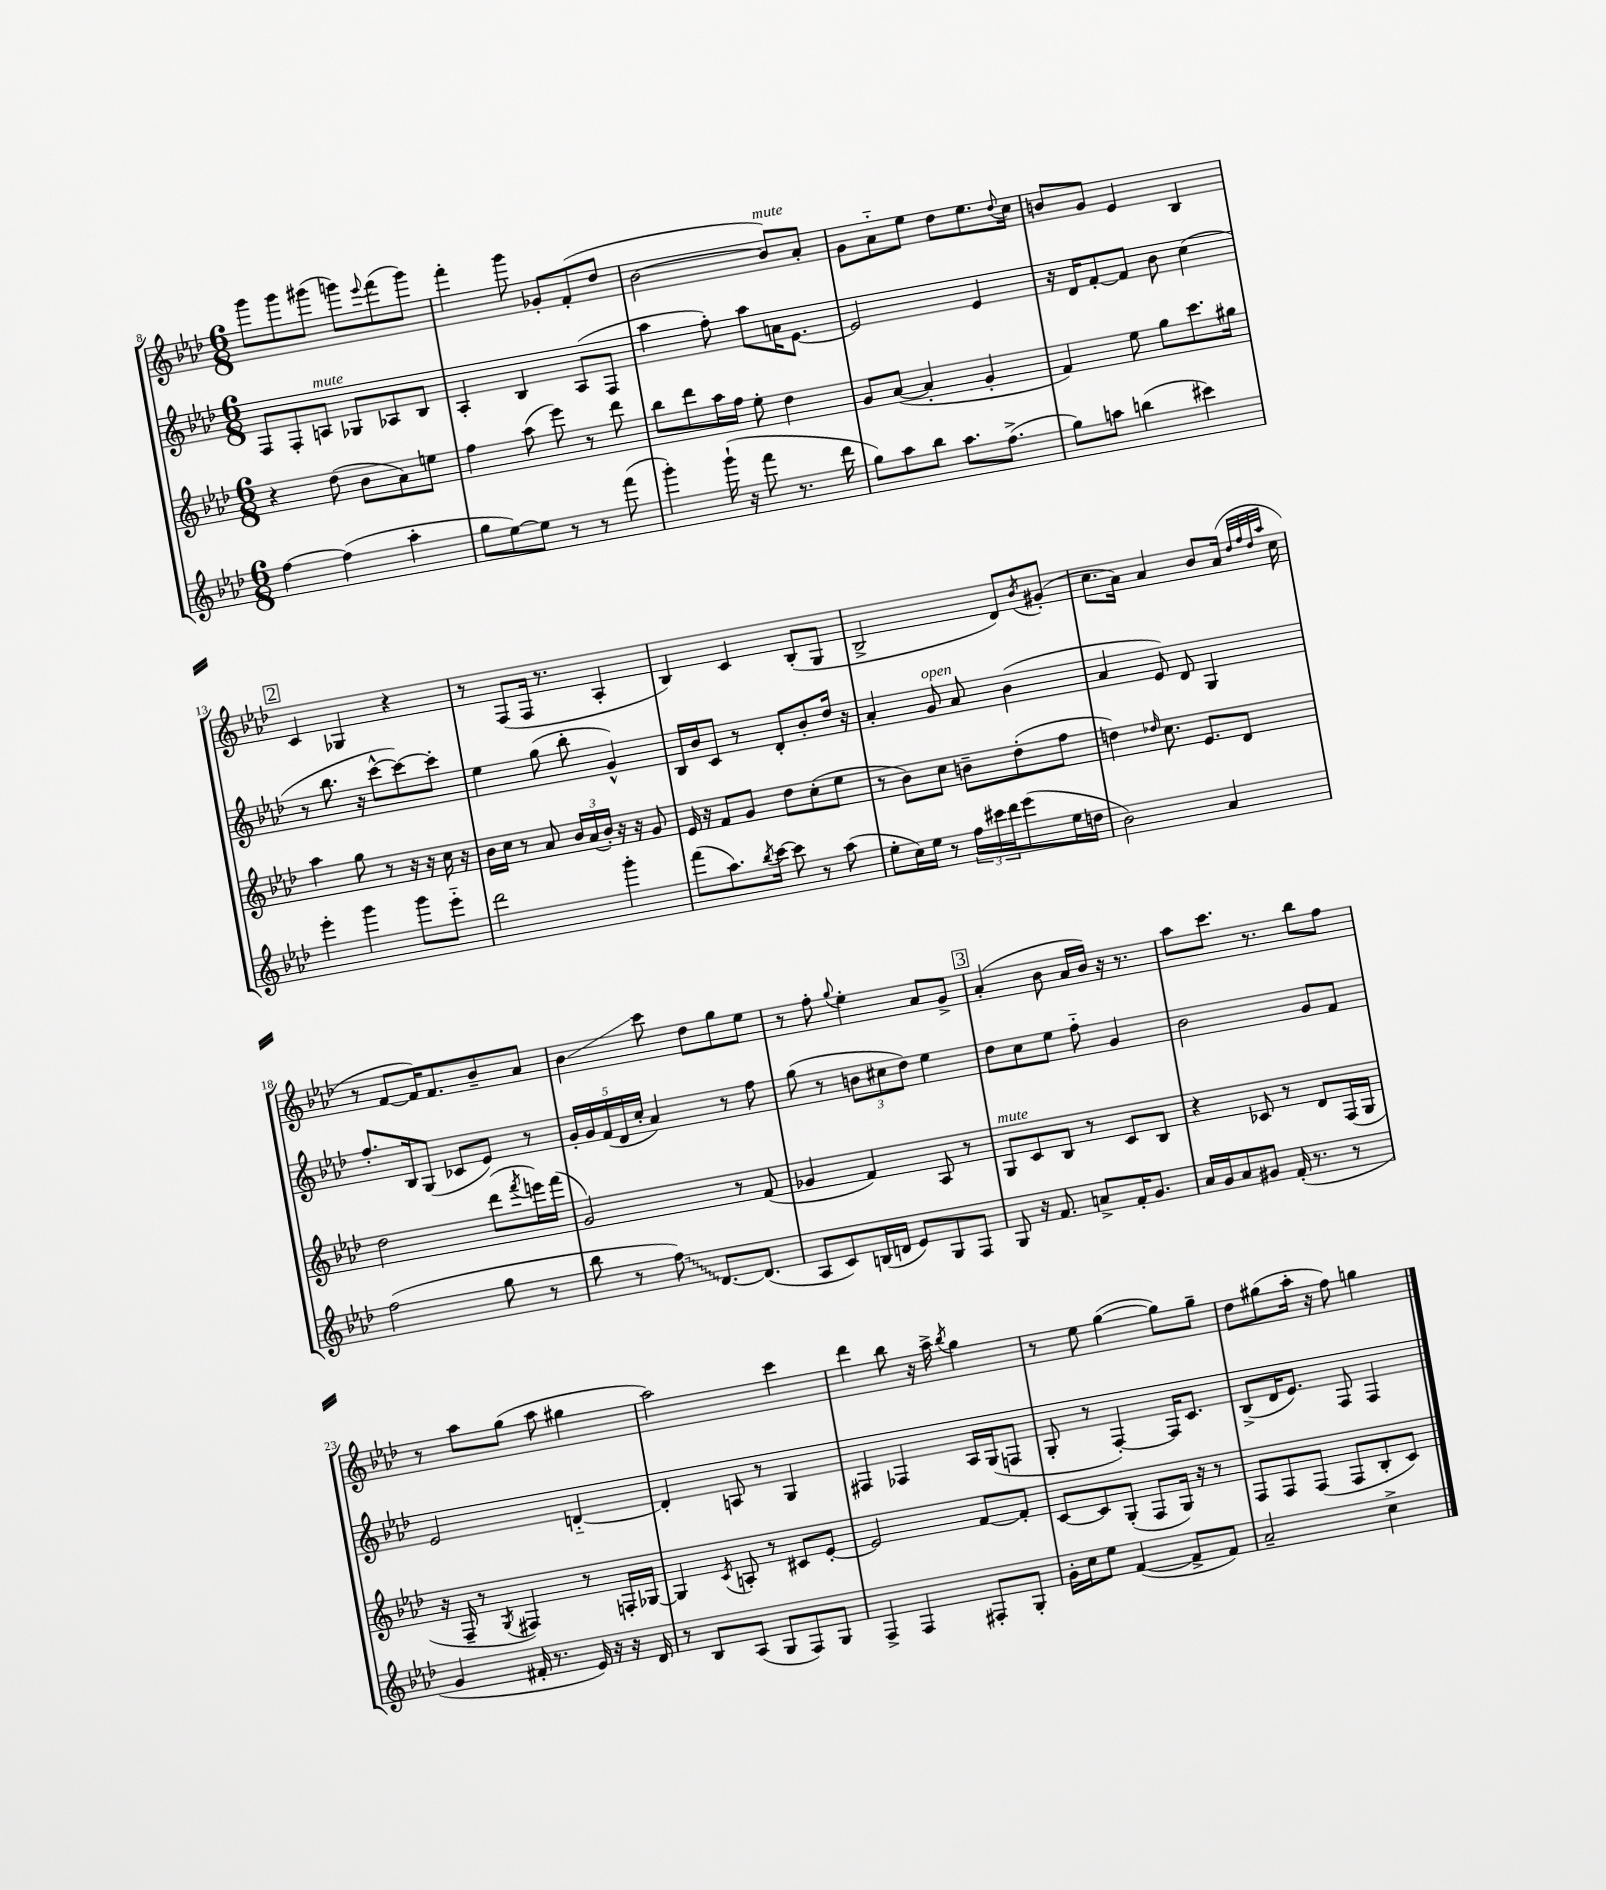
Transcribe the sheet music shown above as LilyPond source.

<<
\new StaffGroup <<
\new Staff = "s0" {
    \clef treble \key aes \major \numericTimeSignature \time 6/8
    g'''8 g'''8 gis'''8( g'''8) \appoggiatura { ees'''8 } f'''8( g'''8) |
    f'''4-. g'''8 ges'8-. f'8-.( des''8 |
    bes'2~ bes'8^\markup { \italic "mute" }) aes'8-. |
    g'8 aes'8-_ ees''8 des''8 ees''8. \appoggiatura { des''8 } c''16 |
    b'8 g'8 ees'4 bes4 |
    \mark \markup { \box "2" } c'4 ges4 r4 |
    r8 f8( f16 r8. aes4-. |
    bes4) c'4 bes8-.( g8 |
    bes2-> des'8) \acciaccatura { bes'8 } gis'8-.( |
    c''8. aes'16) aes'4 bes'8 aes'16( \grace { des''32 f''32 des''32 aes''32 } c''16 |
    r8 f'8~ f'16) f'8. bes'8-- aes'8 |
    bes'4\glissando c'''8 des''8 g''8 ees''8 |
    r8 f''8-. \appoggiatura { g''8 } ees''4-. aes'8 g'8-> |
    \mark \markup { \box "3" } aes'4-.( bes'8 aes'16 bes'16) r16 r8. |
    aes''8 c'''8. r8. bes''8 f''8 |
    r8 aes''8 g''8( aes''8 gis''4 |
    aes''2) c'''4 |
    des'''4 bes''8 r16 aes''16-> \acciaccatura { bes''8 } g''4 |
    r8 ees''8 g''4~( g''8) g''8-- |
    des''8 gis''8( aes''16-. r16 f''8) g''4 \bar "|." |
}
\new Staff = "s1" {
    \clef treble \key aes \major \numericTimeSignature \time 6/8
    f8 f8-. a8^\markup { \italic "mute" } ges8 aes8 bes8 |
    aes4-. bes4 aes8( f8 |
    aes''4 f''8-.) aes''8 a'16 ees'8.~ |
    ees'2 ees'4 |
    r16 des'16 f'8~-. f'8 bes'8 c''4( |
    \mark \markup { \box "2" } r8 bes''8. r16 c'''8~-^ c'''8~) c'''8-. |
    ees''4 g''8( bes''8-. g'4-^) |
    bes16 bes'16 c'8 r8 des'8-. bes'8-. des''16 r16 |
    aes'4-. g'8^\markup { \italic "open" } aes'8 bes'4( |
    aes'4 ees'8) des'8 g4 |
    f''8.-. bes16 g8( ces'8 ees'8) r8 |
    \tuplet 5/4 { g'16-. g'16 f'16( des'16 c''16-. } aes'4) r8 f''8 |
    g''8( r8 \tuplet 3/2 { b'8 cis''8 des''8) } ees''4 |
    \mark \markup { \box "3" } des''8 c''8 ees''8 f''8-_ g'4 |
    bes'2 g'8 f'8 |
    ees'2 d'4~-_ |
    d'4-. a8 r8 g4 |
    fis4 fes4 aes16 g16( f8 |
    g8-. r8 f4~-.) f16 c'8. |
    bes8->( des'16 ees'8.) f8 f4 \bar "|." |
}
\new Staff = "s2" {
    \clef treble \key aes \major \numericTimeSignature \time 6/8
    r4 des''8( bes'8 aes'8) e''8 |
    f''4 aes''8( ees'''8) r8 des'''8 |
    bes''8 des'''8 aes''16 f''16 ees''8-. des''4 |
    g'8 aes'8~( aes'4-. g'4-. |
    f'4) ees''8 g''8 c'''8. gis''16 |
    \mark \markup { \box "2" } aes''4 g''8 r8 r16 r16 c''16 r16 |
    bes'16 c''16 r8 aes'8 \tuplet 3/2 { bes'16 aes'16( bes'16-.) } r16 r16 g'8 |
    ees'16 r16 f'8 g'8 des''8 c''8-.( ees''8 |
    r8 bes'8) c''8 b'8-- des''8-.( f''8 |
    d''4) \grace { des''16 } c''8. ees'8. des'8 |
    des''2 des'''8( \acciaccatura { f'''8 } e'''16) f'''16( |
    g'2) r8 f'8( |
    ges'4 f'4) aes8 r8 |
    \mark \markup { \box "3" } g8^\markup { \italic "mute" } c'8 bes8 r8 c'8 bes8 |
    r4 ces'8 r8 des'8 f16( g16 |
    r16 f16-- r8 \acciaccatura { g8 } fis4) r8 f16-. ges16~ |
    ges4 \acciaccatura { c'8 } a8-. r8 cis'8 ees'8~-. |
    ees'2 f'8~ f'8-. |
    c'8~ c'8 g8-.( f8 g16) r16 r8 |
    f8 f8 f8( f8 bes8-. c'8) \bar "|." |
}
\new Staff = "s3" {
    \clef treble \key aes \major \numericTimeSignature \time 6/8
    f''4~ f''4( aes''4-. |
    g''8 ees''8~) ees''8 r8 r8 f'''8( |
    g'''4-.) g'''16-!( r16 f'''8 r8. des'''16 |
    g''8) aes''8 bes''8 aes''8. f''8.->( |
    g''8) a''8 b''4( cis'''4) |
    \mark \markup { \box "2" } ees'''4-. g'''4 g'''8 ees'''8-_ |
    des'''2 g'''4-. |
    f'''8( aes''8.) \acciaccatura { bes''8 } c'''16~ c'''8 r8 aes''8( |
    ees''8-. c''16) ees''16 r8 \tuplet 3/2 { f''16 cis'''16 des'''16 } ees'''8( ees''16 d''16 |
    bes'2) aes'4 |
    f''2( g''8 r8 |
    bes''8 r8 \once \override Glissando.style = #'zigzag f''8\glissando) des'8.~ des'8.( |
    aes8 c'8) b16( d'16 ees'8) g8 f8 |
    \mark \markup { \box "3" } g8 r16 f'8. a'8-> f'16-. g'8. |
    aes'16 g'16 aes'8 gis'8 f'16-.( r8. r8 |
    g'4 fis'16-. r8. ees'16) r16 r16 des'16 |
    r8 bes8 aes8( g8 f8) g8 |
    f4-> f4 fis8-. g8-. |
    g'16-. c''16 ees''8 f'4~( f'8-> f'8) |
    aes'2-- c''4-> \bar "|." |
}
>>
>>
\layout { \context { \Score currentBarNumber = #8 } }
